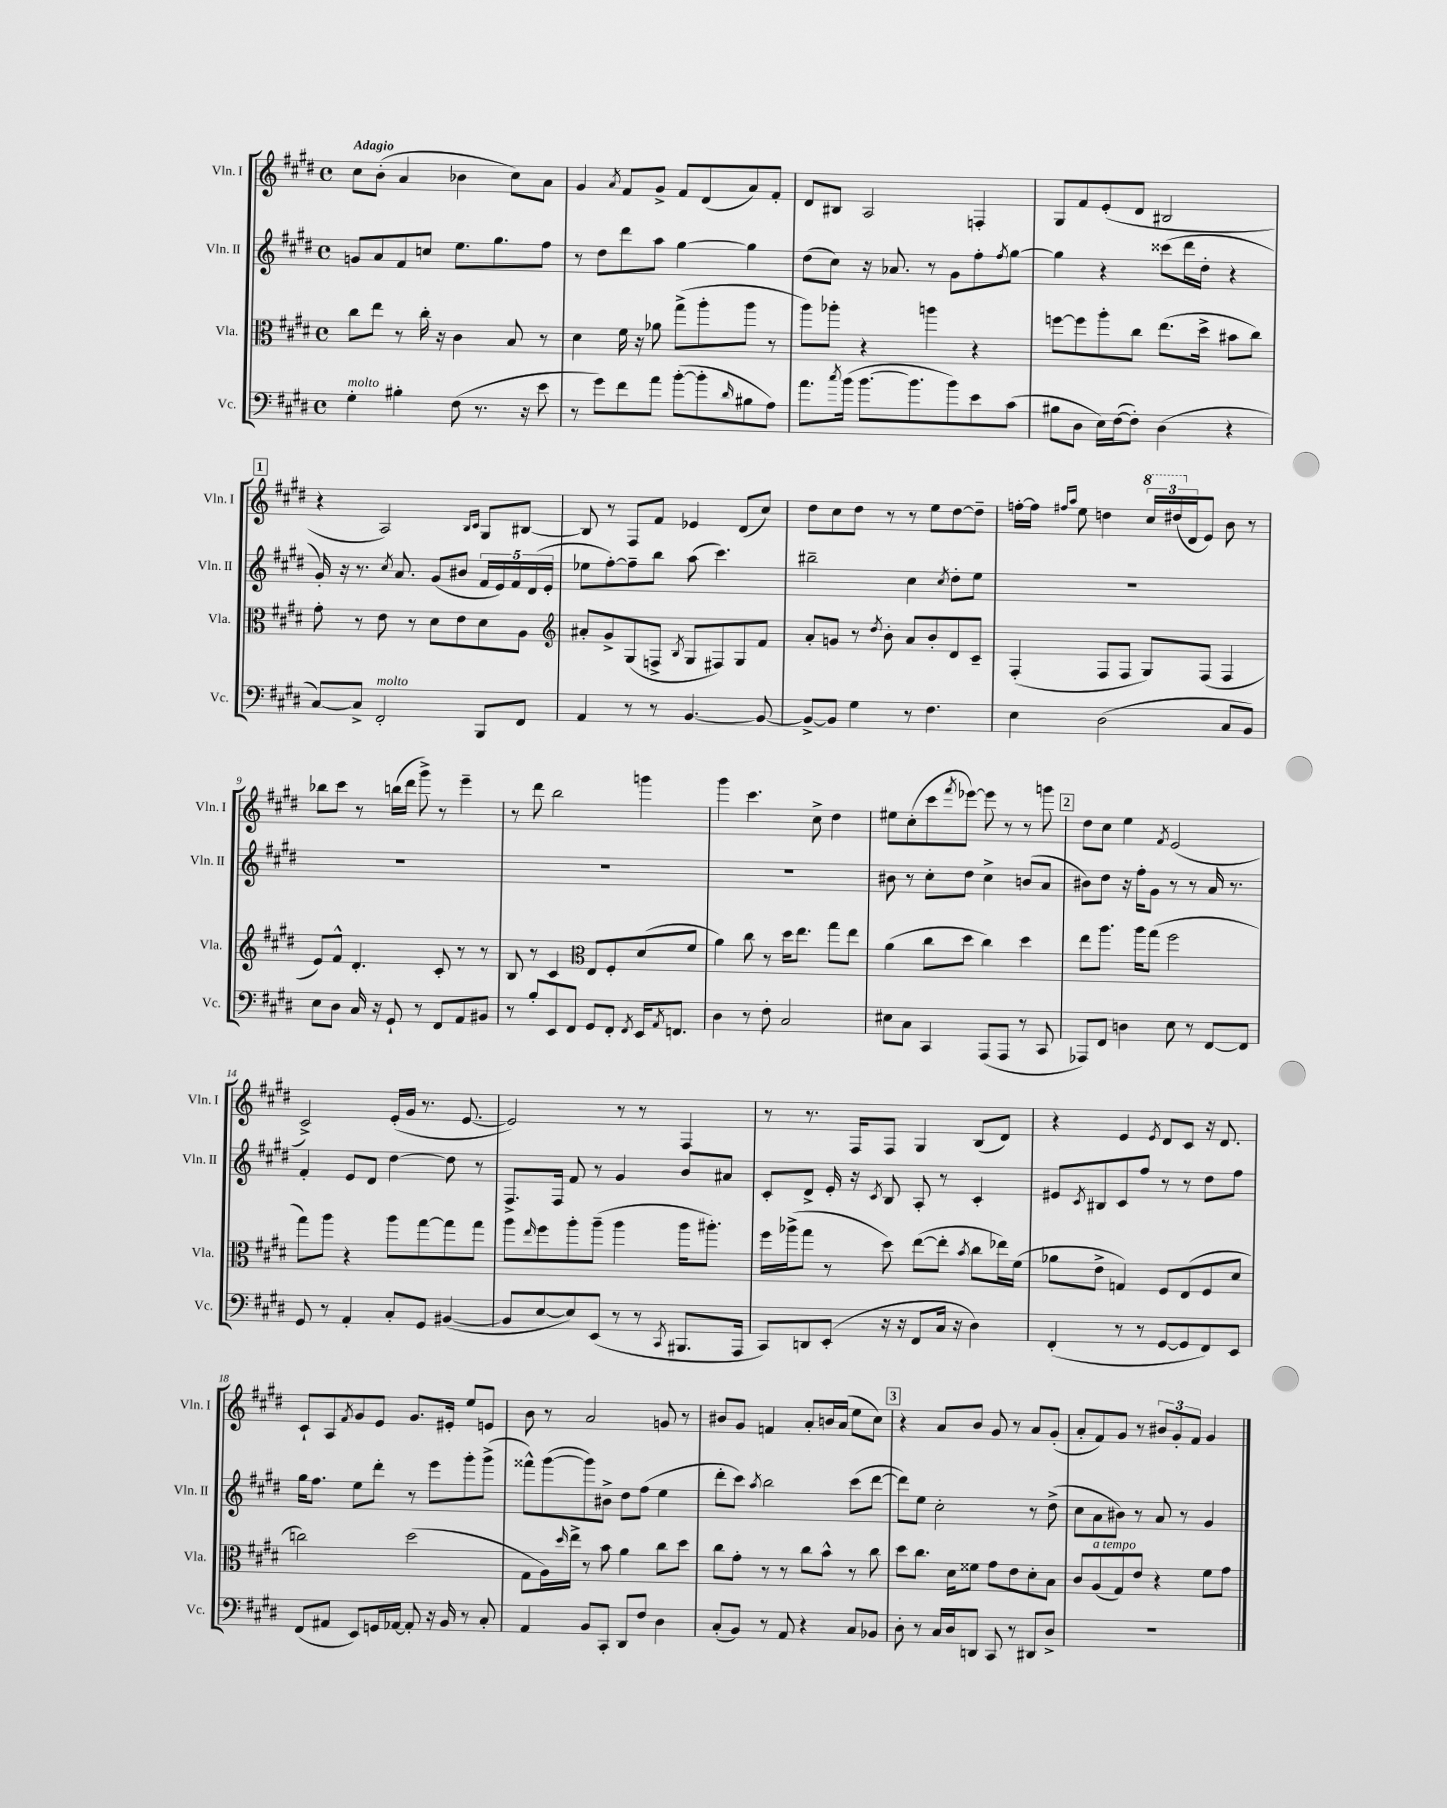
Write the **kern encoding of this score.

**kern	**kern	**kern	**kern
*staff4	*staff3	*staff2	*staff1
*clefF4	*clefC3	*clefG2	*clefG2
*k[f#c#g#d#]	*k[f#c#g#d#]	*k[f#c#g#d#]	*k[f#c#g#d#]
*M4/4	*M4/4	*M4/4	*M4/4
*met(c)	*met(c)	*met(c)	*met(c)
4G#'	8cc#	8g	8cc#
.	8ee	8a	(8b'
4B#'	8r	8f#	4a
.	16cc#'	8cc	.
.	16r	.	.
(8F#	4c#	8.ee	4b-
8.r	.	.	.
.	.	8.gg#	.
.	8B	.	8cc#)
16r	.	.	.
8e	8r	8ff#	8a
=	=	=	=
8r	4d#	8r	4g#
8g#)	.	8dd#	.
.	.	.	8qa
8f#	16f#	8ddd#	8f#
.	16r	.	.
8a	8a-	8aa	8g#^
([8b'	(8gg#^	[4gg#	8f#
8b']	8aa'	.	(8d#
16qqd#	.	.	.
8B#	8aa	4gg#]	8a)
8A)	8r	.	8f#'
=	=	=	=
8.a	8aa)	(8dd#	8d#
.	8aa-'	8cc#)	8B#
8qcc#	.	.	.
(16b	.	.	.
[8.b	4r	16r	2A
.	.	8.a-	.
8.b]	.	.	.
.	4aa	8r	.
8b)	.	8g#	.
8e	4r	8ff#'	4F'
.	.	8qff#	.
(8c#	.	[8gg#	.
=	=	=	=
8B#	[8ff	4gg#]	8G#
8D#	8ff]	.	8f#
16E)	8aa'	4r	(8e'
([16F#	.	.	.
8F#'])	8cc#	.	8d#
(4D#	(8.ee	(8ccc##	2B#
.	.	16ddd#	.
.	16dd#^	16dd#'	.
4r	8b#	4r	.
.	8cc#)	.	.
=	=	=	=
[8C#)	8g#'	16g#')	4r
.	.	16r	.
8C#^]	8r	8.r	.
2FF#'	8e	.	2A)
.	.	8qcc#	.
.	.	8.a	.
.	8r	.	.
.	8d#	(8g#	.
.	8e	8b#	.
.	.	.	16qqB
.	.	.	16qqc#
8BBB	8d#	20f#	8G#
.	.	20e)	.
.	.	20f#	.
8FF#	8A	.	[8B#
.	.	(20d#	.
.	.	20e'	.
=	=	=	=
*	*clefG2	*	*
4AA	8a#'	8ee-	8B#]
.	8g#^	[8ff#')	8r
8r	(8G#	8ff#~]	8F#
8r	8F^	8bb	8f#
.	8qB	.	.
[4.BB	8G#	(8aa	4e-
.	8F#)	4.ccc#)	.
.	8G#	.	(8d#
8BB_	8f#	.	8cc#)
=	=	=	=
8BB^_	8a'	2bb#~	8dd#
8BB]	8g	.	8cc#
4G#	8r	.	8dd#
.	8qdd#	.	.
.	8b'	.	8r
8r	8a	4cc#	8r
4.F#	8b'	.	8ee
.	.	8qcc#	.
.	8d#	8dd#'	[8dd#
.	8c#~	8ee	8dd#~]
=	=	=	=
4E	(4F#'	1r	[16ff'
.	.	.	16ff]
.	.	.	16qqff#
.	.	.	16qqaa
.	.	.	8ee
(2D#	8F#	.	4dd
.	8F#	.	.
.	8G#)	.	24ccc#
.	.	.	(24ddd#
.	.	.	24d#
.	(8F#	.	8e)
8C#	4F#	.	8b
8BB)	.	.	8r
=	=	=	=
8E	8e)	1r	8bb-
8D#	8f#^^	.	8ccc#
16C#	4.d#'	.	8r
16r	.	.	.
8GG#`	.	.	(16bb
.	.	.	16ddd#
8r	.	.	8ggg#^)
8FF#	8c#'	.	8r
8AA	8r	.	4eee~
8BB#	8r	.	.
=	=	=	=
8r	8B	1r	8r
8B'	8r	.	8ddd#
8EE	4c#	.	2bb
8FF#	.	.	.
*	*clefC3	*	*
8GG#	8E	.	.
8FF#'	8F#'	.	.
8qFF#	.	.	.
16EE	(8d#	.	4ggg
8qAA	.	.	.
8.FF	.	.	.
.	8f#	.	.
=	=	=	=
4D#	4a)	1r	4ggg#
8r	8cc#	.	4.ccc#
8F#'	8r	.	.
2C#	16dd#	.	.
.	8.ee	.	.
.	.	.	8cc#^
.	8gg#	.	4dd#
.	8ee	.	.
=	=	=	=
8E#	(4a	8b#	8ee#
8C#	.	8r	(8cc#'
4CC#	8cc#	8cc#'	8ccc#
.	.	.	8qfff#
.	8dd#	8dd#	[8eee-)
(8AAA	4cc#)	4cc#^	8eee-]
8AAA	.	.	8r
8r	4dd#	(8b	8r
8CC#	.	8a	8ggg
=	=	=	=
8AAA-)	8ee	8b#)	8dd#
8FF#	8.aa	8dd#	8cc#
4D	.	16r	4ee
.	16aa	16ff#'	.
.	(8gg#	8g#	.
.	.	.	8qf#
8E	2ff#	8r	(2e
8r	.	8r	.
[8FF#	.	16a	.
.	.	8.r	.
8FF#]	.	.	.
=	=	=	=
8GG#	8gg#)	4f#'	2c#^)
8r	8aa	.	.
4AA'	4r	8e	.
.	.	8d#	.
8C#'	8aa	[4dd#	(16e'
.	.	.	16g#
8GG#	[8gg#	.	8.r
([4BB#	8gg#]	8dd#]	.
.	.	.	[8.e
.	8gg#	8r	.
=	=	=	=
8BB#]	8aa	8.F#^	2e])
.	16qqee	.	.
[8E	8ff#	.	.
.	.	16F#	.
8E])	8aa'	8f#	.
(8EE	(8aa~	8r	.
8r	4aa	4g#	8r
8r	.	.	8r
8qCC#	.	.	.
8.BBB#	16aa	8b	4F#
.	8.aa#')	.	.
.	.	8a#	.
16AAA	.	.	.
=	=	=	=
8CC#)	16ff#	8c#'	8r
.	(16aa-^	.	.
8DD	8gg#	8d#^	8.r
(8EE'	8r	16e'	.
.	.	16r	16F#
.	.	8qc#	.
16r	8dd#)	8B	8F#
16r	.	.	.
8FF#	([8ee	8A'	4G#
16C#	8ee']	8r	.
16r	.	.	.
.	8qb	.	.
4D#)	8cc#	4c#'	(8B
.	16ee-)	.	8d#)
.	(16f#	.	.
=	=	=	=
(4FF#'	8a-	8e#	4r
.	.	8qc#	.
.	8e^	8B#	.
8r	4G)	8c#	4e
8r	.	8ff#	.
.	.	.	8qe
[8GG#	8F#	8r	8d#
8GG#]	(8E	8r	8c#
8FF#)	8F#	8dd#	16r
.	.	.	8.d#
8EE	8d#	8ff#	.
=	=	=	=
(8FF#	2cc)	16gg#	8c#`
.	.	8.ff#	.
8AA#	.	.	8A
.	.	.	8qf#
8EE)	.	8ee	8g#
16GG	.	8ddd#'	8e
[16AA-	.	.	.
8AA-']	(2dd#	8r	8.g#
16r	.	8eee	.
16BB	.	.	16e#'
8r	.	8ggg#'	8ee
8C#'	.	(8ggg#^	8e
=	=	=	=
4AA	8G#	8fff##^^)	8b
.	16A)	([8ggg#	8r
.	16qqdd#	.	.
.	16ee^	.	.
8BB	8r	8ggg#])	2a
8CC#'	8b	8b#^	.
8DD#	4a	8dd#	.
8F#	.	(8ff#	.
4D#	8cc#	4ee	8g
.	8dd#	.	8r
=	=	=	=
(8C#'	8cc#	8ddd#'	8b#
8BB)	8g#'	8ccc#)	8g#
.	.	8qaa	.
8r	8r	2bb	4f
8AA	8r	.	.
4r	8cc#	.	8a'
.	8b^^	.	16b
.	.	.	(16a
8C#	8r	(8ccc#	8ee
8BB-	8cc#	[8ddd#	8cc#)
=	=	=	=
8D#'	8dd#	8ddd#])	4r
8r	8.cc#	8ee	.
16C#	.	2cc#'	8a
16D#	16d#	.	.
8DD	8f##	.	8b
8CC#	8g#	.	8g#
8r	8e	.	8r
8DD#	8d#'	8r	8a
8D#^	8B	(8dd#^	(8g#'
=	=	=	=
1r	8c#	8cc#	8a'
.	(8A	8a	8f#)
.	8G#)	8b#)	8g#
.	8e	8r	8r
.	4r	8a	12b#
.	.	.	12g#'
.	.	8r	.
.	.	.	12f#
.	8f#	4g#	4g#
.	8g#	.	.
==	==	==	==
*-	*-	*-	*-
